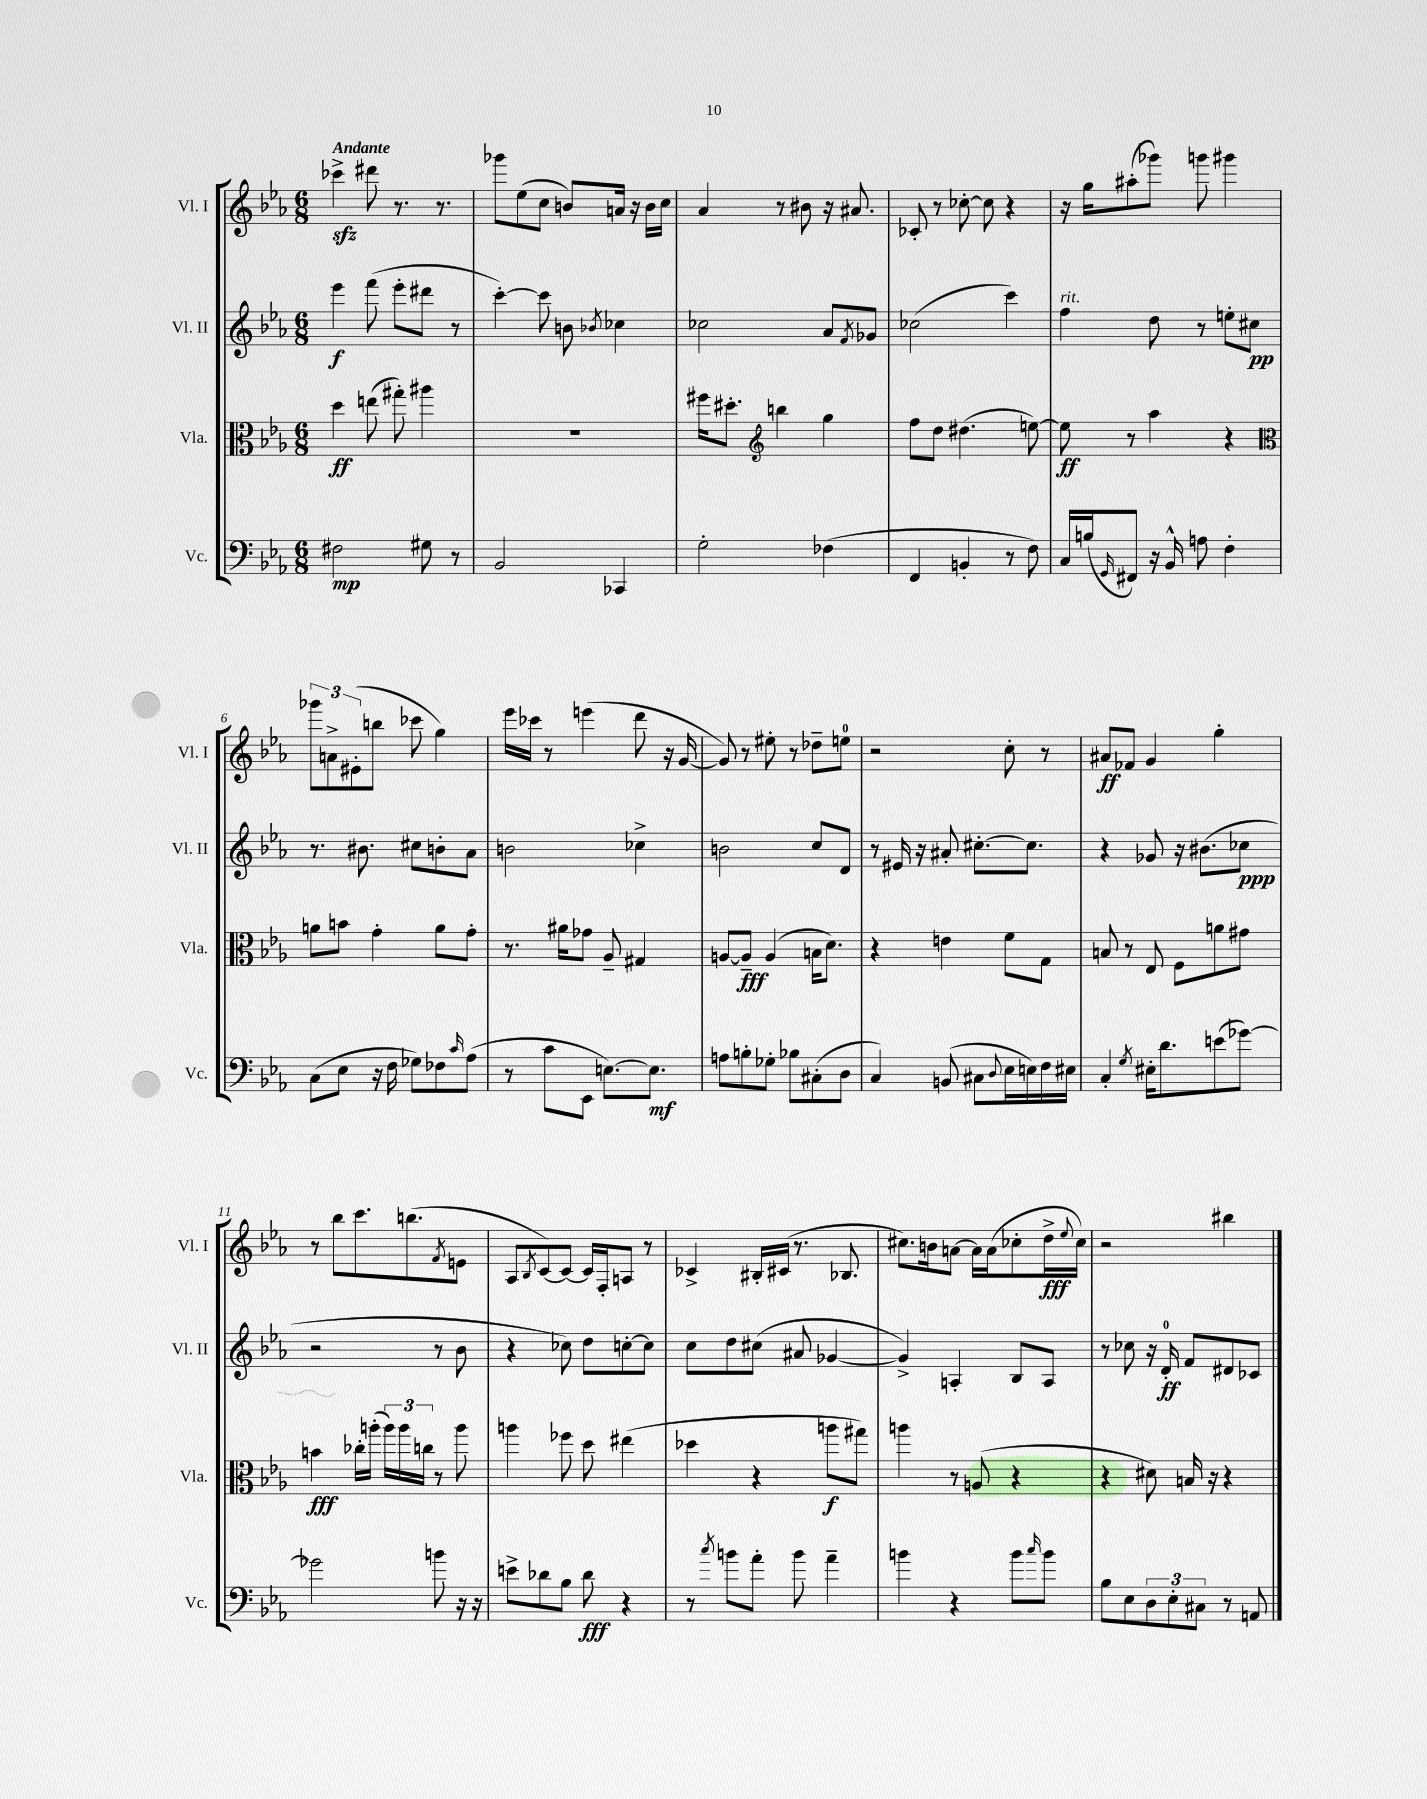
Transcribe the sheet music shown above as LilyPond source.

<<
\new StaffGroup <<
\new Staff = "s0" \with { instrumentName = "Vl. I" shortInstrumentName = "Vl. I" } {
    \clef treble \key ees \major \numericTimeSignature \time 6/8 \tempo "Andante"
    ces'''4->\sfz dis'''8 r8. r8. |
    ges'''8 ees''8( c''8 b'8) a'16 r16 b'16 c''16 |
    aes'4 r8 bis'8 r16 ais'8. |
    ces'8-. r8 ces''8~-. ces''8 r4 |
    r16 g''16 ais''8-.( ges'''8) g'''8 gis'''4 |
    \tuplet 3/2 { ges'''8 a'8-> eis'8-.( } b''8 ces'''8 g''4) |
    ees'''16 ces'''16 r8 e'''4( d'''8 r16 g'16~ |
    g'8) r8 eis''8-. r8 des''8-- e''8-0 |
    r2 c''8-. r8 |
    ais'8\ff fes'8 g'4 g''4-. |
    r8 bes''8 c'''8. b''8.( \acciaccatura { f'8 } e'8 |
    aes8 \acciaccatura { bes8 } c'8~) c'8~ c'16 f16-. a8 r8 |
    ces'4-> bis16-. cis'16( r8. bes8. |
    cis''8.) b'16 a'8~ a'16 a'16( ces''8-. d''16->\fff \appoggiatura { ees''8 } ces''16) |
    r2 bis''4 \bar "|." |
}
\new Staff = "s1" \with { instrumentName = "Vl. II" shortInstrumentName = "Vl. II" } {
    \clef treble \key ees \major \numericTimeSignature \time 6/8
    ees'''4\f f'''8( ees'''8-. dis'''8 r8 |
    c'''4~-.) c'''8 b'8 \acciaccatura { bes'8 } ces''4 |
    ces''2 aes'8 \acciaccatura { f'8 } ges'8 |
    ces''2( c'''4) |
    f''4^\markup { \italic "rit." } d''8 r8 e''8-. cis''8\pp |
    r8. bis'8. cis''8 b'8-. aes'8 |
    b'2 ces''4-> |
    b'2 c''8 d'8 |
    r8 eis'16 r16 ais'8-. cis''8.~-. cis''8. |
    r4 ges'8 r16 bis'8.( ces''8\ppp |
    r2 r8 bes'8 |
    r4 ces''8) d''8 c''8~-. c''8 |
    c''8 d''8 cis''8( ais'8 ges'4~ |
    ges'4->) a4-. bes8 a8 |
    r8 ces''8 r16 d'16-0-.\ff f'8 dis'8 ces'8 \bar "|." |
}
\new Staff = "s2" \with { instrumentName = "Vla." shortInstrumentName = "Vla." } {
    \clef alto \key ees \major \numericTimeSignature \time 6/8
    d''4\ff e''8( gis''8-.) ais''4 |
    R2. |
    fis''16 dis''8.-. \clef treble b''4 g''4 |
    f''8 d''8 dis''4.( e''8~) |
    e''8\ff r8 aes''4 r4 |
    \clef alto a'8 b'8 g'4-. a'8 g'8-. |
    r8. ais'16 ges'8 aes8-- gis4 |
    a8~ a8--\fff a4( b16 d'8.) |
    r4 e'4 f'8 g8 |
    b8 r8 ees8 f8 a'8 gis'8 |
    b'4\fff ces''16-. a''16-.( \tuplet 3/2 { a''16) a''16 c''16 } r8 a''8 |
    a''4 fes''8 d''8 eis''4( |
    des''4 r4 a''8\f gis''8) |
    a''4 r8 a8( r4 |
    r4 dis'8) b16 r16 r4 \bar "|." |
}
\new Staff = "s3" \with { instrumentName = "Vc." shortInstrumentName = "Vc." } {
    \clef bass \key ees \major \numericTimeSignature \time 6/8
    fis2\mp gis8 r8 |
    bes,2 ces,4 |
    g2-. fes4( |
    f,4 b,4-. r8 f8) |
    c16 b16( \grace { g,16 } fis,8) r16 bes,16-^ a8 f4-. |
    c8( ees8 r16 f16 ges8) fes8 \grace { c'16 } aes8( |
    r8 c'8 ees,8 e8.~) e8.\mf |
    a8 b8-. ges8-. bes8 cis8-.( d8 |
    c4) b,8( cis8 \appoggiatura { d8 } ees16 e16) f16 eis16 |
    c4-. \acciaccatura { g8 } eis16-. d'8. e'8( ges'8~) |
    ges'2 b'8 r16 r16 |
    e'8-> des'8 bes8 des'8\fff r4 |
    r8 \acciaccatura { c''8 } b'8 aes'8-. b'8 aes'4-- |
    b'4 r4 b'8 \grace { c''16 } b'8 |
    bes8 ees8 \tuplet 3/2 { d8 ees8-. cis8 } r8 a,8 \bar "|." |
}
>>
>>
